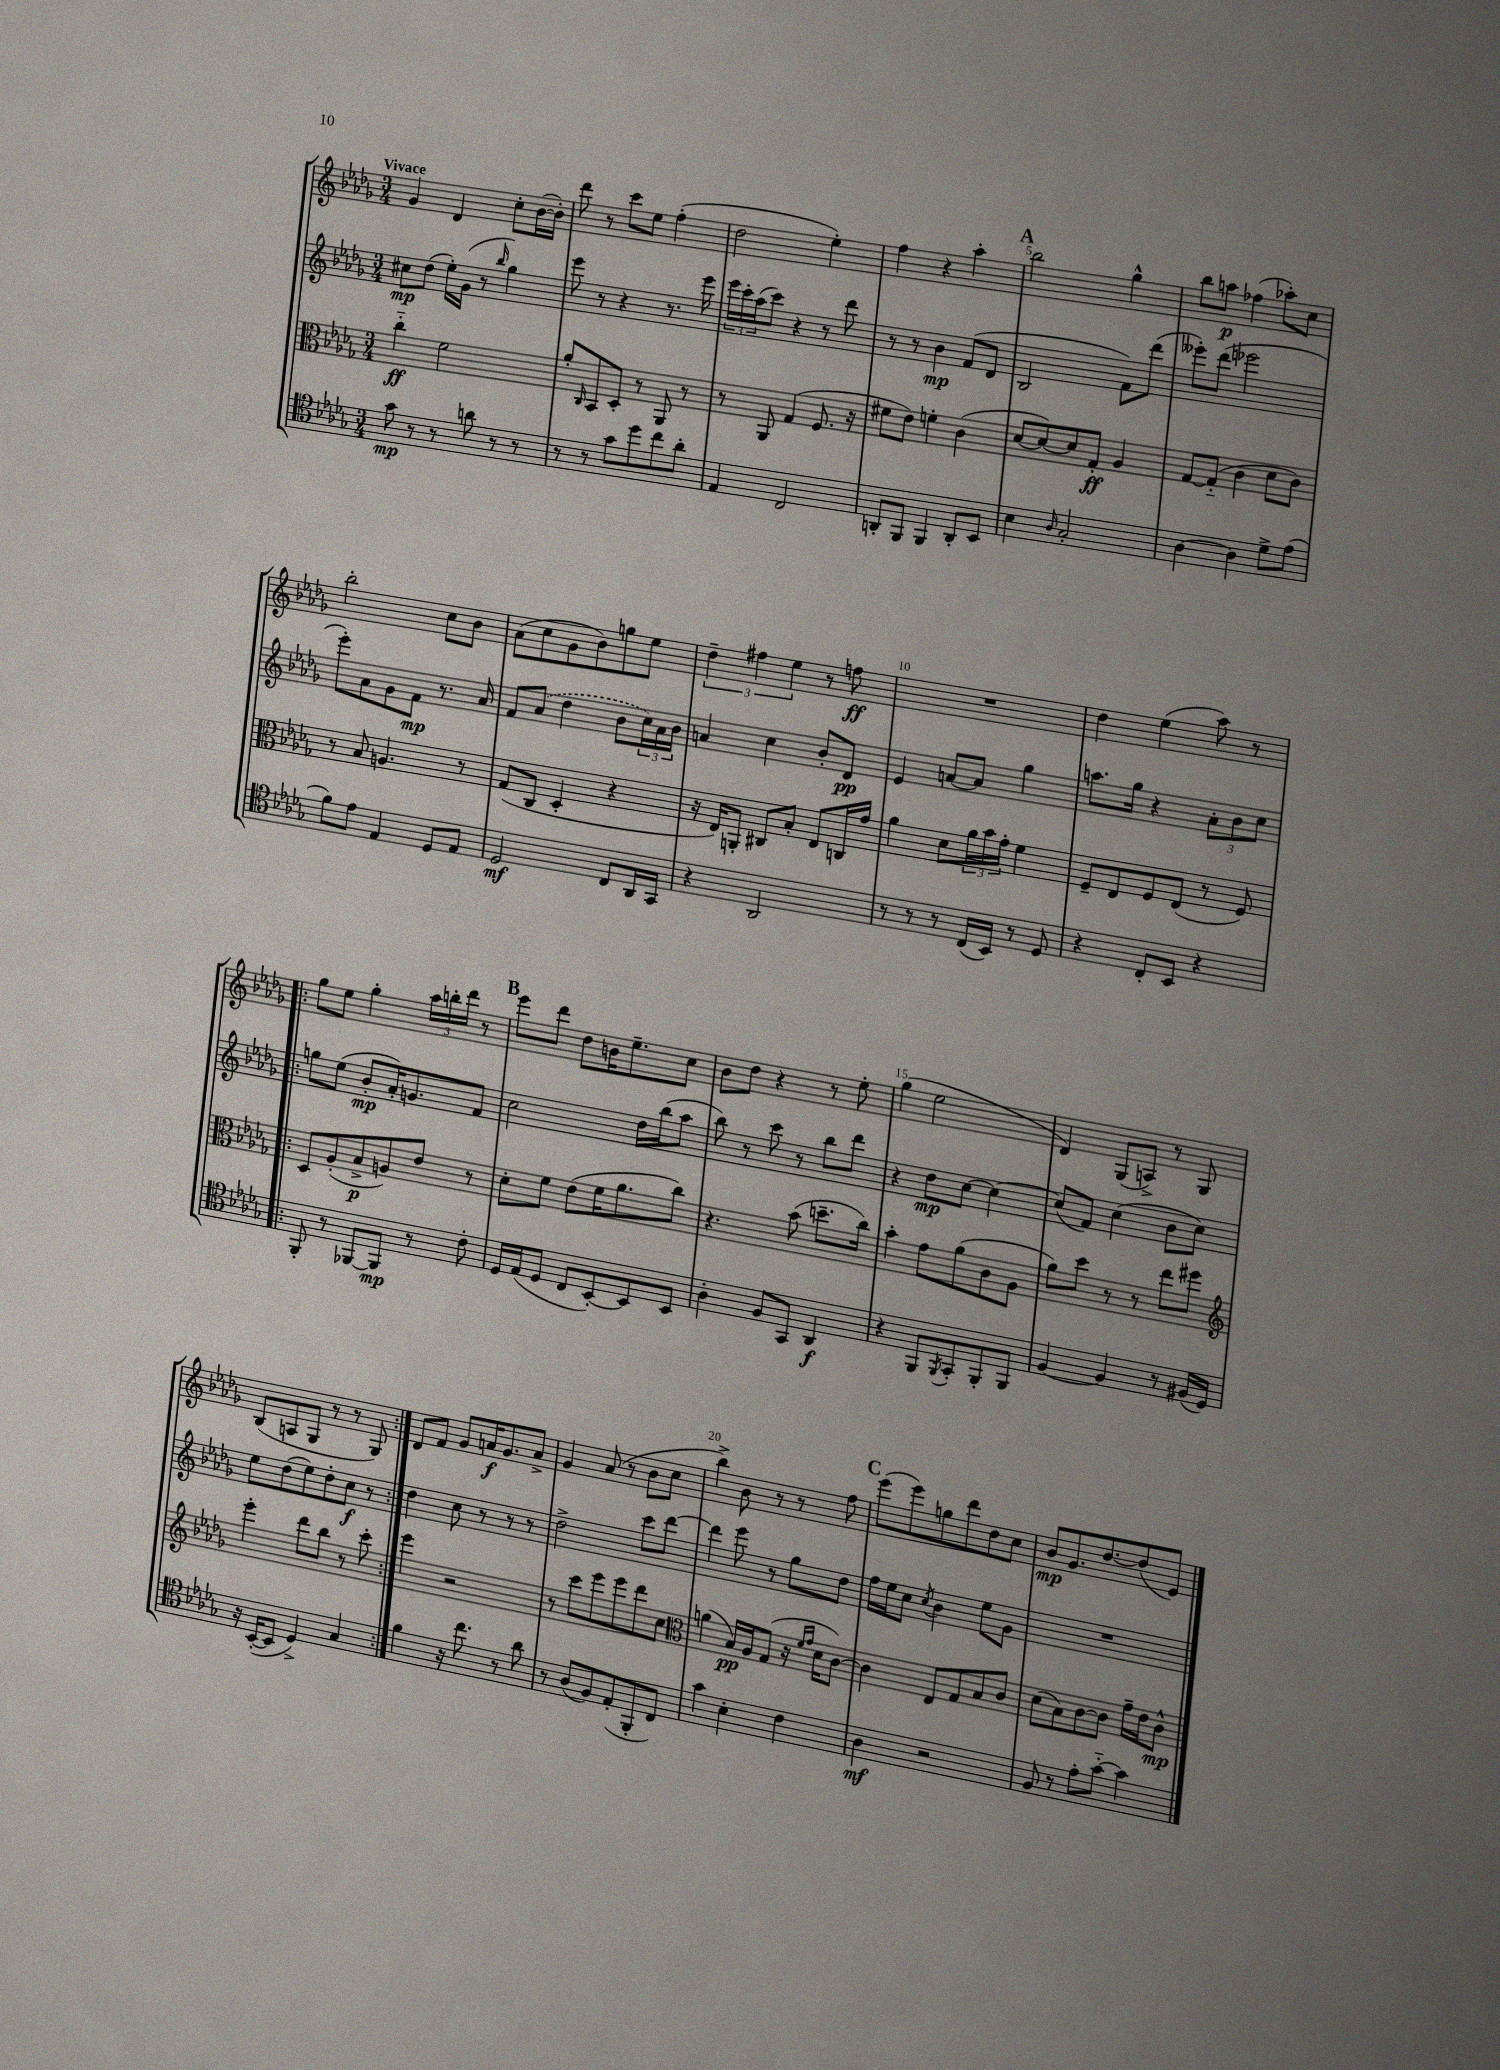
<<
\new StaffGroup <<
\new Staff = "s0" {
    \clef treble \key des \major \numericTimeSignature \time 3/4 \tempo "Vivace"
    ges'4 des'4 c''8-. bes'16~( bes'16-.) |
    des'''8 r8 c'''8 ees''8 f''4-.( |
    des''2 ees''4-.) |
    f''4 r4 aes''4-. |
    \mark \markup { \bold "A" } bes''2 ges''4-^ |
    bes''8 a''8\p fes''4( aes''8-.) c''8 |
    bes''2-. c''8 bes'8 |
    aes'8( c''8 ges'8 bes'8) g''8 ees''8 |
    \tuplet 3/2 { des''4-- fis''4 ees''4 } r8 f''8\ff |
    R2. |
    des''4 ees''4( aes''8) r8 |
    \repeat volta 2 { ges''8 ees''8 ges''4-. \tuplet 3/2 { aes''16 b''16-. des'''16 } r8 |
    \mark \markup { \bold "B" } ees'''8 des'''8 des''8 b'16 ees''8.-- c''8 |
    bes'8 des''8 r4 r8 ees''8-. |
    ges''4( ees''2 |
    des'4) ges8( a8->) r8 ges8 |
    bes8( a8 ges8 r8 r8 ges8) | }
    des'8 f'8 ges'8 a'16\f ges'8. a'8-> |
    ges'4 aes'8( r8 bes'8 c''8 |
    bes''4->) bes'8 r8 r8 f''8 |
    \mark \markup { \bold "C" } ees'''8( ees'''8) g''8 des'''8 des''8 c''8 |
    bes'8\mp ges'8. des''8.~ des''8( ees'8) \bar "|." |
}
\new Staff = "s1" {
    \clef treble \key des \major \numericTimeSignature \time 3/4
    cis''8\mp des''8( ees''16-.) ges'16( r8 \grace { bes''16 } ges''4) |
    ees'''8 r8 r4 r8. ees'''16 |
    \tuplet 3/2 { ees'''16 c'''16-. aes''16( } c'''8) r4 r8 des'''8 |
    r8 r8 bes'4\mp f'8( des'8 |
    \mark \markup { \bold "A" } bes2 f'8) des'''8( |
    eeses'''8-.) des'''8( ees'''2 |
    ees'''8-.) aes'8 ges'8 f'8\mp r8. aes'16 |
    f'8 \once \slurDashed aes'8( des''4 bes'8 \tuplet 3/2 { c''16) aes'16 bes'16 } |
    a'4 c''4 bes'8-. des'8\pp |
    ees'4 a'8~ a'8 ges''4 |
    a''8. ges''16 r4 \tuplet 3/2 { aes'8-. bes'8 c''8 } |
    \repeat volta 2 { g''8 ees''8( bes'8-.\mp aes'16-.) g'8. f'8 |
    \mark \markup { \bold "B" } c''2 des''16 bes''16( aes''8 |
    bes''8) r8 c'''8 r8 bes''8 des'''8 |
    r4 des''8\mp c''8~ c''4~ |
    c''8( f'8) c''4( bes'8 c''8) |
    ees''8 des''8( ees''8) des''8-. c''8\f r8 | }
    des''4 c''8 r8 r8 r8 |
    des''2-> c'''8 des'''8~ |
    des'''4 ees'''8 r8 ges''8 des''8 |
    \mark \markup { \bold "C" } f''16 ees''16 c''8 \acciaccatura { c''8 } bes'4 ees''8 ges'8 |
    R2. \bar "|." |
}
\new Staff = "s2" {
    \clef alto \key des \major \numericTimeSignature \time 3/4
    c''4-_\ff f'2 |
    aes'8-. \grace { c16 } bes,8 des8-. r8 aes,8 r8 |
    r8 aes,8 ges4( f8. r16 |
    fis'8 ees'8) f'4-. c'4( |
    \mark \markup { \bold "A" } des'8~ des'8~) des'8 ges8-.\ff aes4 |
    ges8~ ges8-_( c'4 des'8 c'8) |
    r8 bes8 a4. r8 |
    ges8( c8 des4-. r4 |
    r16 ees16) a,8-. cis8 bes8-. ees8 c16 ges'16 |
    aes'4 des'8 \tuplet 3/2 { aes'16 bes'16 ges'16-. } f'4 |
    f8-- ees8 f8 ees8( r8 f8) |
    \repeat volta 2 { des8 aes8-.( bes8->\p a8) ees'8 r8 |
    \mark \markup { \bold "B" } des'8-. f'8 ees'8( f'16 aes'8. c''8) |
    r4. bes'8( d''8.-- c''16) |
    bes'4-. ges'8 aes'8( c'8 aes8 |
    aes'8) des''8 r8 r8 ees''8 fis''8 |
    \clef treble ees'''4-. des'''8 bes''8 r8 c'''8-. | }
    ees'''4 r2 |
    r8 c'''8 ees'''8 ees'''8 des'''8 c''8 |
    \clef alto a'4( bes16\pp) aes16 ges8( r16 \grace { f'16 ges'16 } des'16 c'8~) |
    \mark \markup { \bold "C" } c'4 ees8 ges8 bes8 c'8 |
    des'8( bes8) c'8~ c'8 ges'16-- ees'16 c'8-^\mp \bar "|." |
}
\new Staff = "s3" {
    \clef tenor \key des \major \numericTimeSignature \time 3/4
    ges'8\mp r8 r8 a'8 r8 r8 |
    r8 r8 ges'8 des''8 c''8 aes'8-. |
    ees4 c2 |
    a,8-. f,8 f,4 a,8-. bes,8 |
    \mark \markup { \bold "A" } bes4 \grace { aes16 } ges2-. |
    aes4~ aes4 des'8-> ees'8( |
    f'8) ees'8 ees4 des8 ees8 |
    des2\mf c8 aes,16 ges,16 |
    r4 aes,2 |
    r8 r8 r8 c16( bes,16) r8 des8 |
    r4 c8-. bes,8 r4 |
    \repeat volta 2 { f,8-. r8 fes,8~ fes,8\mp r8 c'8-. |
    \mark \markup { \bold "B" } des16 ees16( des8 c8 bes,8~-.) bes,8 bes,8 |
    aes4-. f8 ges,8 aes,4\f |
    r4 f,8 \acciaccatura { f,8 } ges,8-. f,8-. f,8 |
    f4~ f4 r8 fis16( des16) |
    r16 bes,16~-.( bes,8 des4->) ges4 | }
    f'4 r16 c''8. r8 aes'8 |
    r8 aes8( f8) ees8-.( f,8-. c8) |
    ges'4 bes4-. c'4 |
    \mark \markup { \bold "C" } aes4\mf r2 |
    f8 r8 ees'8-. ges'8~-_ ges'4 \bar "|." |
}
>>
>>
\layout { \context { \Score \override BarNumber.break-visibility = ##(#f #t #t) barNumberVisibility = #(every-nth-bar-number-visible 5) } }
